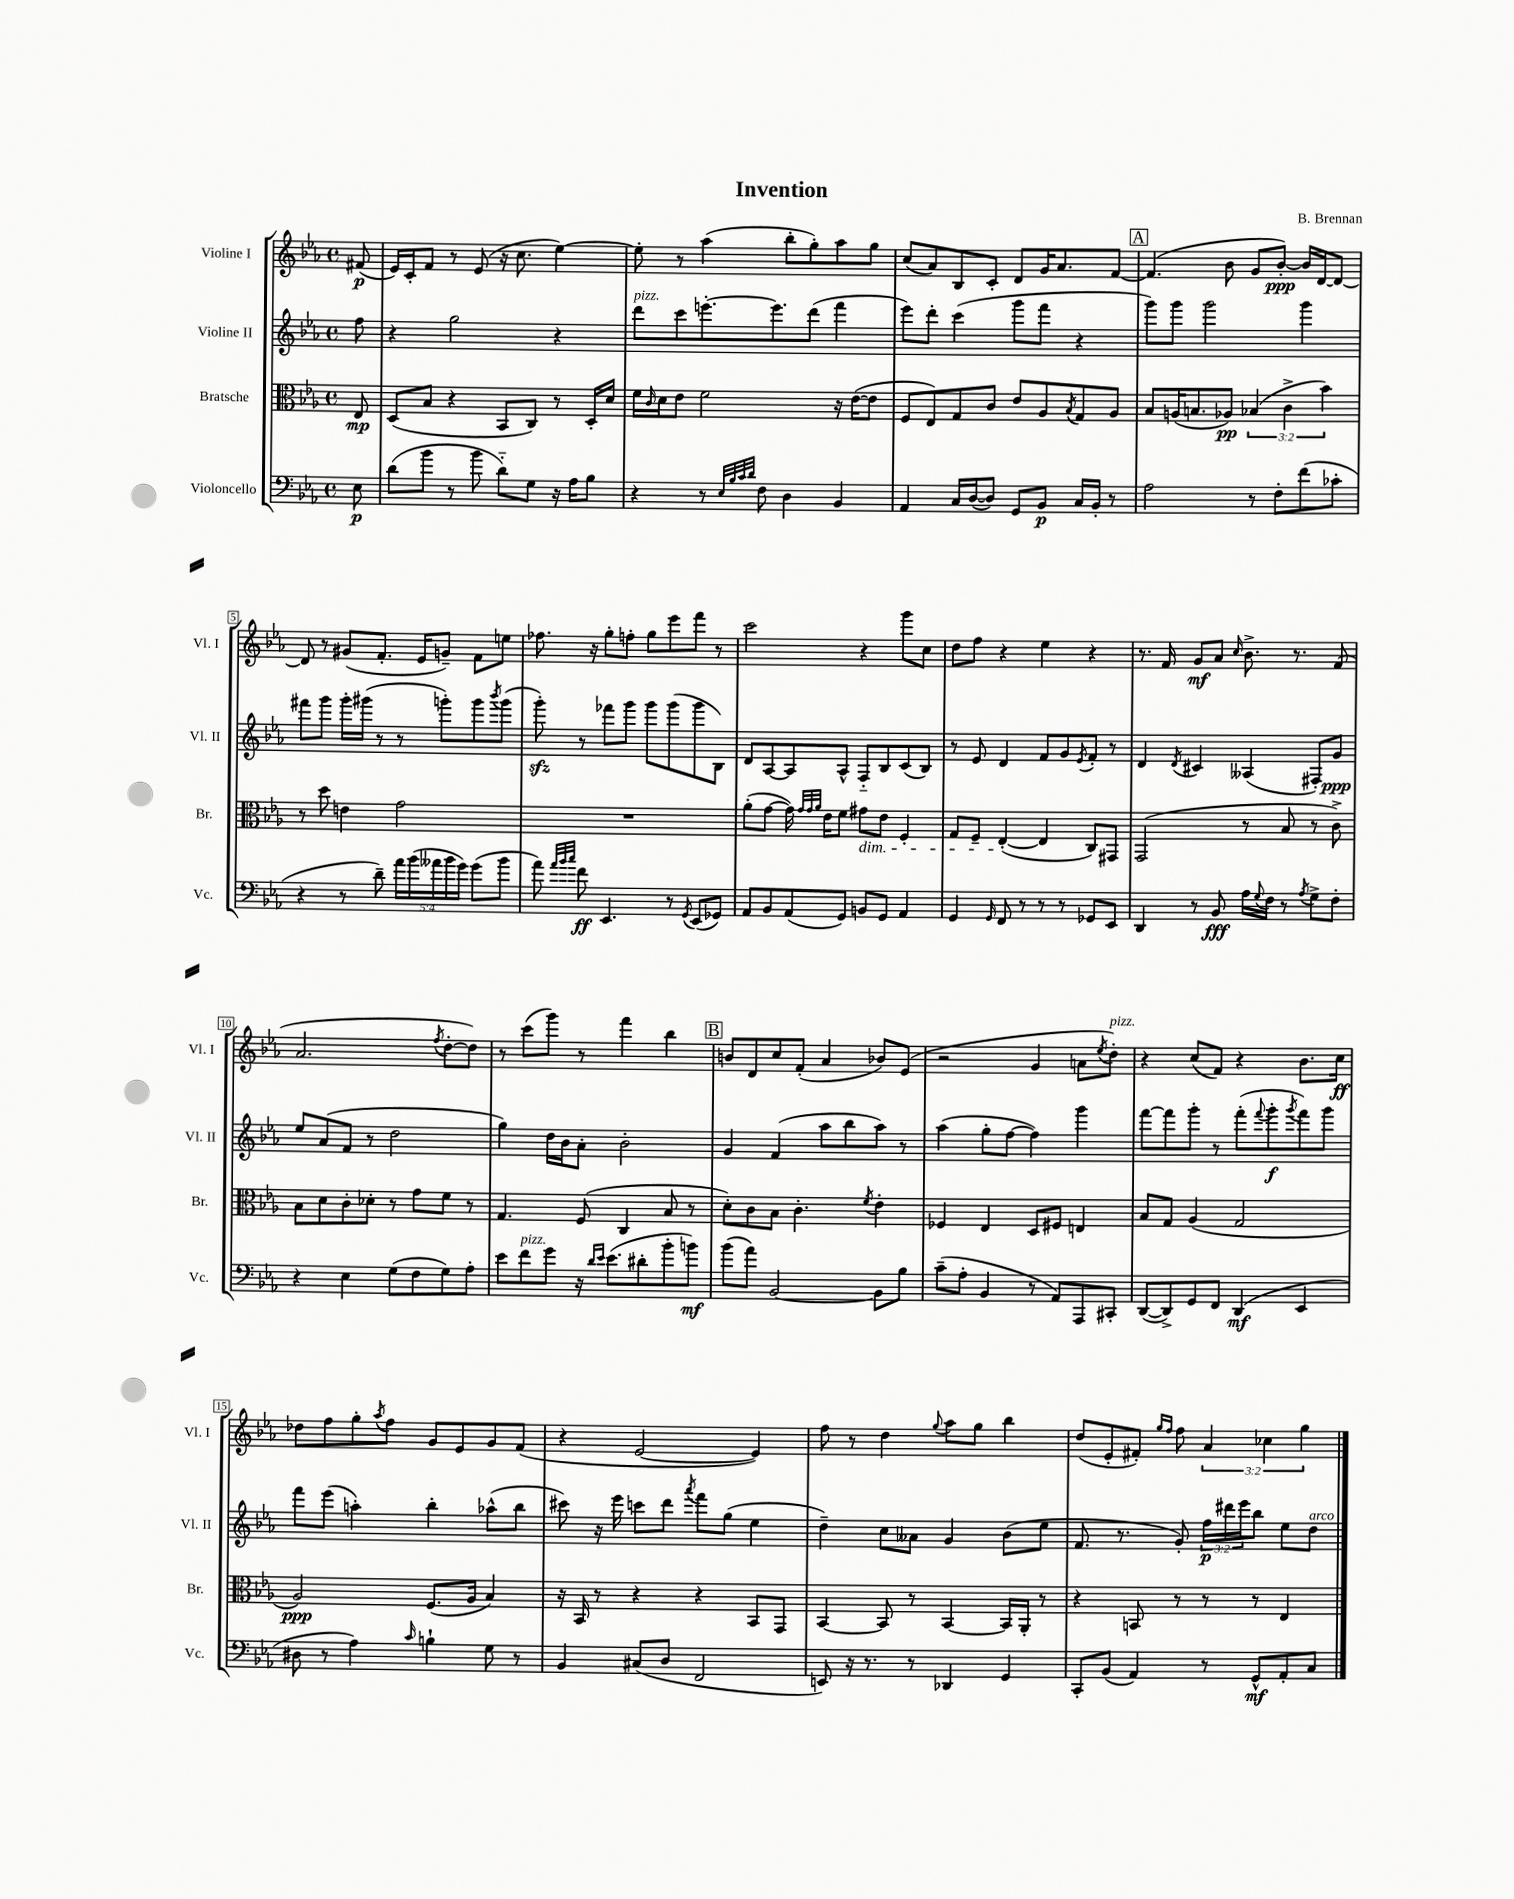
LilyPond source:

\header { title = "Invention" composer = "B. Brennan" }
<<
\new StaffGroup <<
\new Staff = "s0" \with { instrumentName = "Violine I" shortInstrumentName = "Vl. I" } {
    \clef treble \key ees \major \defaultTimeSignature \time 4/4 \override Staff.TupletNumber.text = #tuplet-number::calc-fraction-text \partial 8
    fis'8\p( |
    ees'16) c'16-. f'8 r8 ees'8( r16 c''8. ees''4~) |
    ees''8-. r8 aes''4( bes''8-. g''8-.) aes''8 g''8 |
    c''8( aes'8) bes8 c'8-. d'8 g'16 aes'8. f'8~ |
    \mark \markup { \box "A" } f'4.( bes'8 g'8 bes'8~-.\ppp) bes'16 d'16~ d'8~ |
    d'8 r8 gis'8( f'8.-. ees'16 g'8--) f'8 e''8 |
    fes''8. r16 g''8-. f''8-. g''8 ees'''8 f'''8 r8 |
    c'''2 r4 g'''8 c''8 |
    d''8 f''8 r4 ees''4 r4 |
    r8. f'16 g'8\mf aes'8 \grace { c''16 } bes'8.-> r8. f'8( |
    aes'2. \acciaccatura { f''8 } d''8~-. d''8) |
    r8 c'''8( g'''8) r8 f'''4 bes''4 |
    \mark \markup { \box "B" } b'8 d'8 c''8 f'8-.( aes'4 bes'8) ees'8( |
    r2 g'4 a'8 \acciaccatura { ees''8 } d''8-.^\markup { \italic "pizz." }) |
    r4 c''8( f'8) r4 bes'8. c''16\ff |
    des''8 f''8 g''8-. \acciaccatura { aes''8 } f''8 g'8 ees'8 g'8 f'8( |
    r4 ees'2~ ees'4) |
    f''8 r8 d''4 \appoggiatura { g''8 } aes''8 g''8 bes''4 |
    d''8( ees'8-. fis'8-.) \grace { g''16 f''16 } f''8 \tuplet 3/2 { aes'4 ces''4 g''4 } \bar "|." |
}
\new Staff = "s1" \with { instrumentName = "Violine II" shortInstrumentName = "Vl. II" } {
    \clef treble \key ees \major \defaultTimeSignature \time 4/4 \override Staff.TupletNumber.text = #tuplet-number::calc-fraction-text \partial 8
    f''8 |
    r4 g''2 r4 |
    d'''8^\markup { \italic "pizz." } c'''8 e'''8.~-. e'''8. d'''8( f'''4 |
    ees'''8) d'''8-. c'''4( g'''8 f'''8 r4 |
    \mark \markup { \box "A" } g'''8) g'''8 g'''2 g'''4 |
    fis'''8 g'''8 g'''16-. gis'''16( r8 r8 g'''8-.) g'''8 \acciaccatura { bes'''8 } g'''8( |
    g'''8-.\sfz) r8 fes'''8 g'''8 g'''8 g'''8( g'''8 bes8) |
    d'8 aes8~ aes8 aes8-^ f8-_ bes8 c'8( bes8) |
    r8 ees'8 d'4 f'8 g'8 \acciaccatura { ees'8 } f'8-. r8 |
    d'4 \acciaccatura { d'8 } cis'4 aeses4( fis8-.) g'8\ppp |
    ees''8 aes'8( f'8 r8 d''2 |
    g''4) d''16 bes'16 aes'8-. bes'2-. |
    \mark \markup { \box "B" } g'4 f'4( aes''8 bes''8 aes''8) r8 |
    aes''4( g''8-. f''8~ f''4) g'''4 |
    f'''8~ f'''8 g'''8-. r8 f'''8-.( \appoggiatura { f'''8 } g'''8-.\f \acciaccatura { g'''8 } f'''8) g'''8 |
    f'''8 ees'''8( a''4-.) bes''4-. aes''8-^( bes''8 |
    cis'''8) r16 ees'''16 c'''8 d'''8 \acciaccatura { aes'''8 } f'''8 g''8( ees''4 |
    d''4--) c''8 aeses'8 g'4 bes'8( ees''8 |
    f'8. r8. g'8-.) \tuplet 3/2 { f''16\p dis'''16 ees'''16 } bes''8 ees''8 d''8^\markup { \italic "arco" } \bar "|." |
}
\new Staff = "s2" \with { instrumentName = "Bratsche" shortInstrumentName = "Br." } {
    \clef alto \key ees \major \defaultTimeSignature \time 4/4 \override Staff.TupletNumber.text = #tuplet-number::calc-fraction-text \partial 8
    ees8\mp |
    d8( bes8 r4 bes,8 c8) r8 d16-. d'16 |
    f'16 \grace { c'16 } d'16 ees'8 f'2 r16 ees'16~( ees'8 |
    f8 ees8) g8 c'8 ees'8 aes8 \acciaccatura { bes8 } g8 aes8 |
    \mark \markup { \box "A" } bes8 a16( b8. aes8\pp) \tuplet 3/2 { bes4( c'4-> bes'4) } |
    r8 d''8 e'4 g'2 |
    R1 |
    aes'8-.( g'8~ g'16) \grace { g'32 g'32 aes'32 } ees'16 f'8 gis'8\dim ees'8 f4-. |
    g8 f8-- ees4~-.\!( ees4 c8) gis,8 |
    g,2( r8 bes8 r8 c'8->) |
    bes8 d'8 c'8-. des'8-. r8 g'8 f'8 r8 |
    g4. f8( c4 bes8 r8 |
    \mark \markup { \box "B" } d'8-.) c'8 bes8 c'4.-. \acciaccatura { f'8 } ees'4-. |
    fes4 ees4 d8 fis8 e4 |
    bes8 g8 aes4( g2 |
    aes2\ppp) f8.( aes16 bes4) |
    r16 bes,16 r8 r4 r4 bes,8 g,8 |
    bes,4~ bes,8 r8 bes,4~ bes,16 aes,16-. r8 |
    r4 b,8 r8 r8 r8 ees4 \bar "|." |
}
\new Staff = "s3" \with { instrumentName = "Violoncello" shortInstrumentName = "Vc." } {
    \clef bass \key ees \major \defaultTimeSignature \time 4/4 \override Staff.TupletNumber.text = #tuplet-number::calc-fraction-text \partial 8
    ees8\p |
    d'8( bes'8 r8 bes'8 d'8-_) g8 r16 aes16 bes8 |
    r4 r8 \grace { ees32 bes32 c'32 d'32 } f8 d4 bes,4 |
    aes,4 c16 d16~( d8) g,8 bes,8\p c16 bes,16-. r8 |
    \mark \markup { \box "A" } aes2 r8 f8-. f'8( ces'8-. |
    r4 r8 d'8--) \tuplet 5/4 { aes'16 bes'16( aeses'16 bes'16 g'16) } g'8( bes'8 |
    aes'8) \grace { aes'32 bes'32 c''32 } f'8\ff ees,4. r8 \acciaccatura { g,8 } ees,8( ges,8) |
    aes,8 bes,8 aes,8( g,8) b,8 g,8 aes,4 |
    g,4 \grace { g,16 } f,8 r8 r8 r8 ges,8 ees,8 |
    d,4 r8 bes,8\fff aes16 \appoggiatura { g8 } f16 r8 \acciaccatura { aes8 } g8-> f8-. |
    r4 ees4 g8( f8 g8) aes8-. |
    ees'8 f'8^\markup { \italic "pizz." } g'8 r16 \grace { d'16 ees'16 } ees'8.( dis'8-. bes'8-. b'8\mf) |
    \mark \markup { \box "B" } bes'8( aes'8) bes,2~ bes,8 bes8 |
    c'8--( aes8-. bes,4 r8 aes,8) aes,,8 cis,8-. |
    d,8~( d,8->) g,8 f,8 d,4\mf( ees,4 |
    dis8 r8 aes4) \grace { c'16 } b4-! g8 r8 |
    bes,4 cis8( d8 f,2 |
    e,8) r16 r8. r8 des,4 g,4 |
    c,8-. bes,8( aes,4) r8 g,8-^\mf aes,8-. c8 \bar "|." |
}
>>
>>
\layout { \context { \Score \override BarNumber.stencil = #(make-stencil-boxer 0.1 0.3 ly:text-interface::print) } }
